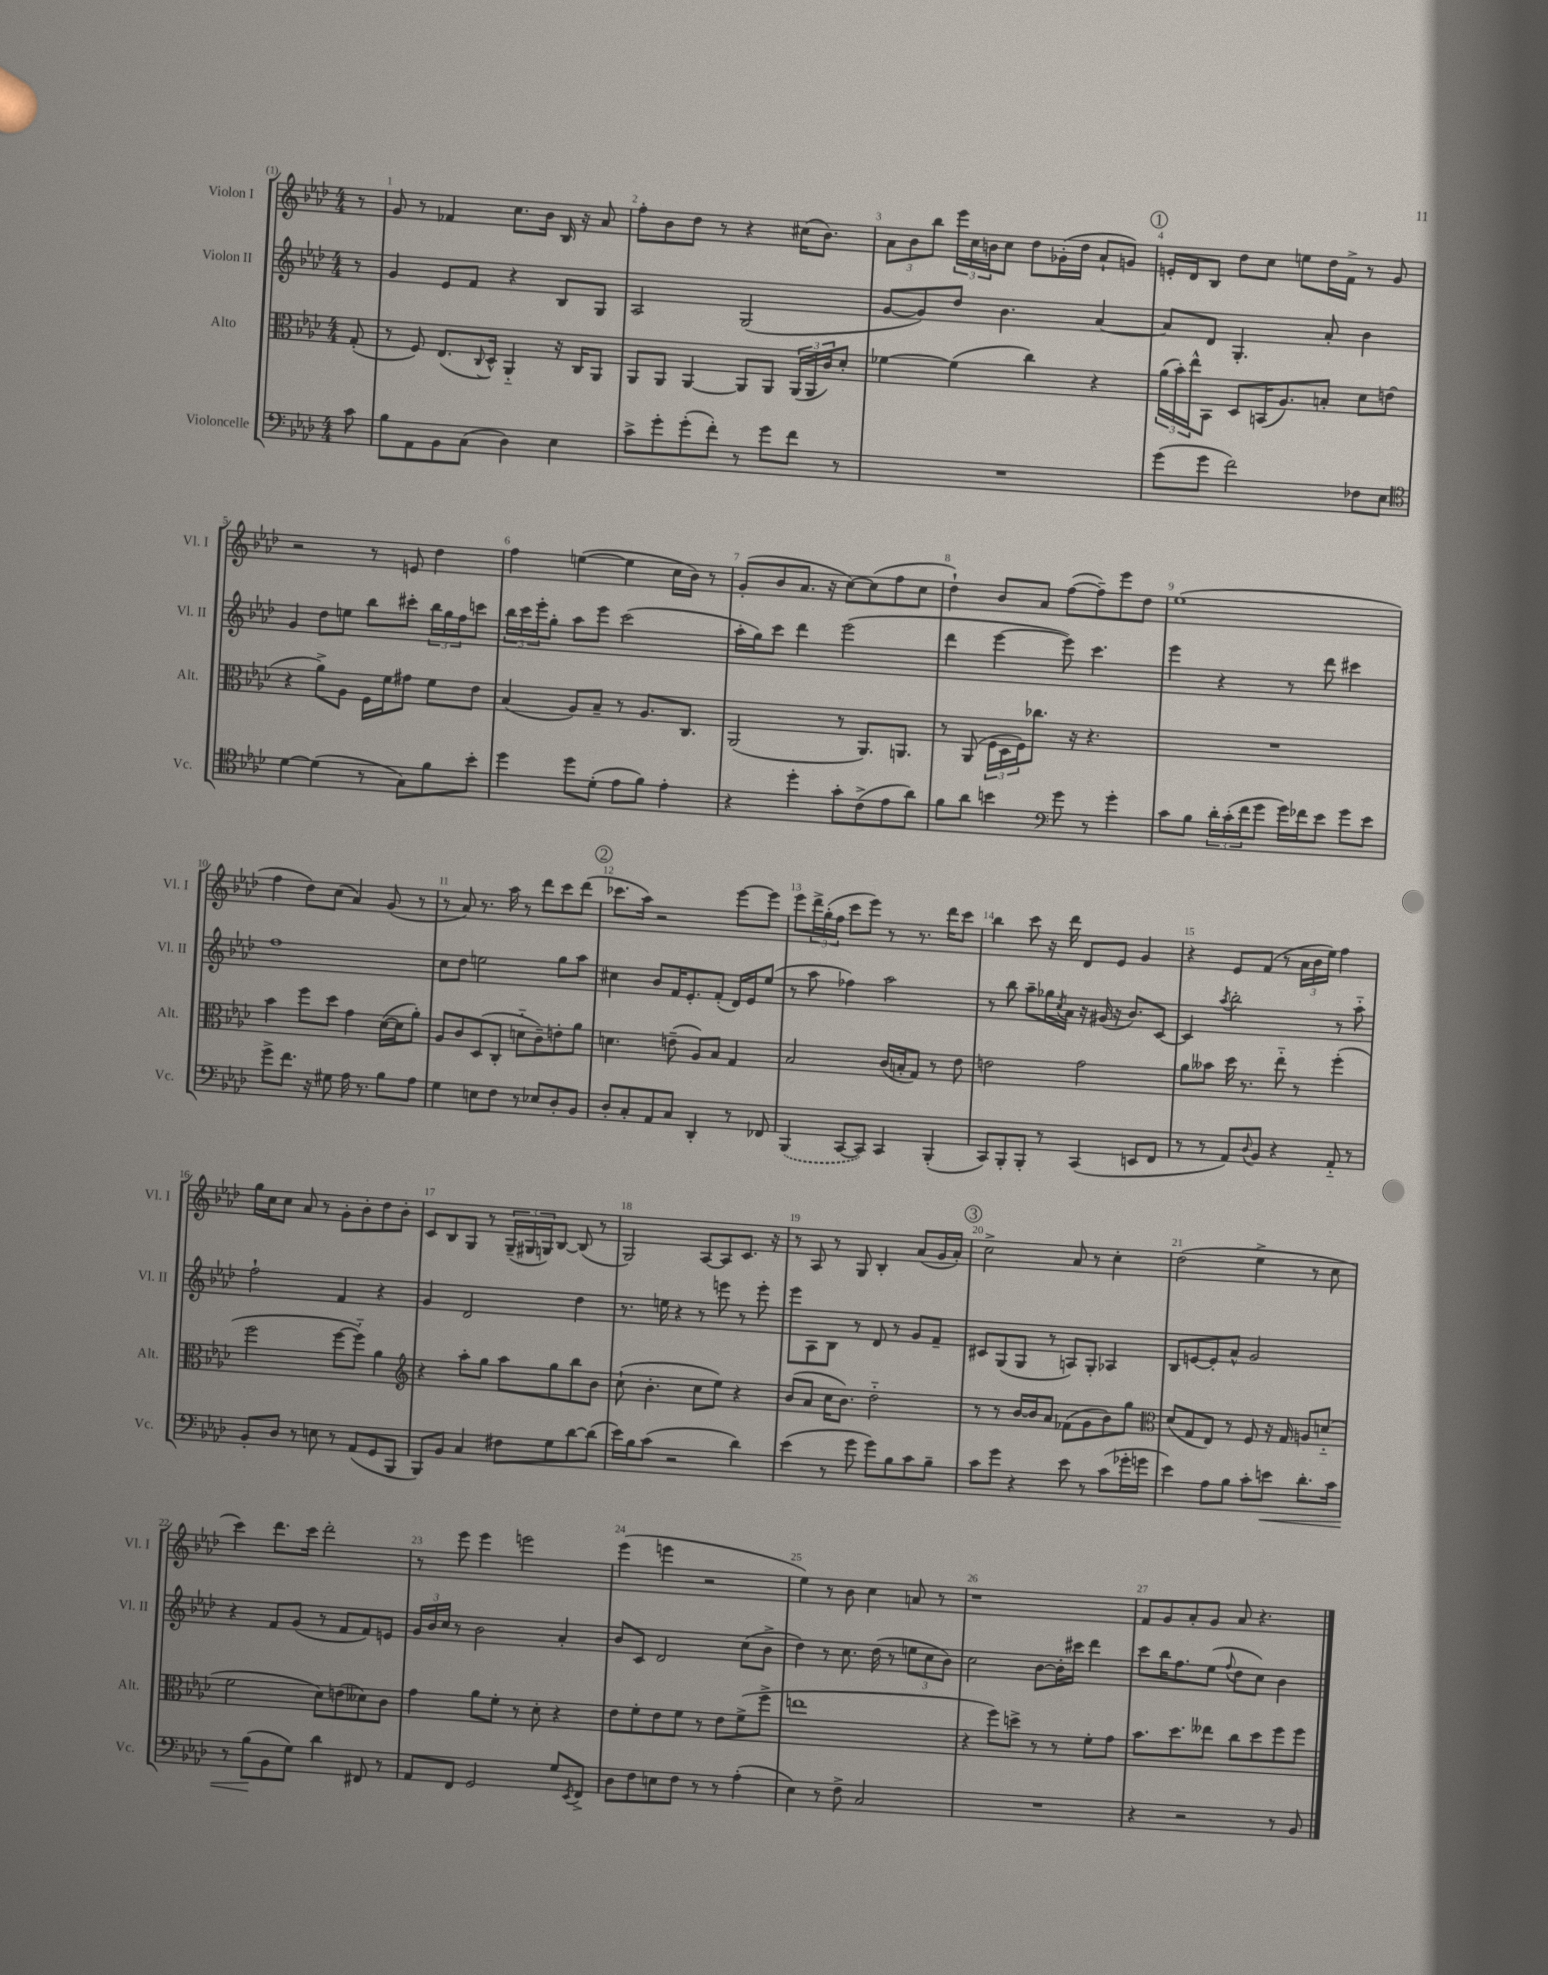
<<
\new StaffGroup <<
\new Staff = "s0" \with { instrumentName = "Violon I" shortInstrumentName = "Vl. I" } {
    \clef treble \key aes \major \numericTimeSignature \time 4/4 \partial 8
    r8 |
    g'8 r8 fes'4 c''8. bes'16 bes16 r16 aes'8 |
    f''8-. bes'8 des''8 r8 r4 cis''16( bes'8.) |
    \tuplet 3/2 { aes'8 bes'8 bes''8 } \tuplet 3/2 { ees'''16 c''16 b'16 } c''8 des''8 ges'16-.( des''16 aes'8-! g'8) |
    \mark \markup { \circle "1" } e'16-. des'16 bes8 des''8 c''8 e''8 des''16 f'16-> r8 g'8 |
    r2 r8 e'8 des''4 |
    f''4 e''4~( e''4 c''16 bes'16) r8 |
    g'8-.( bes'8 aes'8. r16 c''8~) c''8( f''8 c''8 |
    des''4-!) bes'8 aes'8 f''8~( f''8--) ees'''8 des''8 |
    ees''1( |
    f''4 des''8) c''8( aes'4) g'8( r8 |
    r8 aes'8) r8. aes''16 r8 des'''8 c'''8 des'''8( |
    \mark \markup { \circle "2" } ces'''8. aes''16) r2 ees'''8~ ees'''8 |
    ees'''8 \tuplet 3/2 { des'''16-> g''16-.( f''16 } c'''8 ees'''8) r8 r8. des'''16 c'''8 |
    bes''4 c'''8 r16 des'''16 des'8 ees'8 g'4 |
    r4 ees'8 f'8( r8 \tuplet 3/2 { aes'16 bes'16 ees''16) } f''4 |
    g''16 c''16 c''8 aes'8 r8 g'8-. bes'8-. des''8 bes'8-. |
    c'8 bes8 g8 r8 \tuplet 3/2 { g16--( gis16 g16) } bes8~ bes8( r8 |
    g2) aes8~ aes8 c'8. r16 |
    r8 aes8 r8 g8 bes4-. aes'8( g'16 aes'16-.) |
    \mark \markup { \circle "3" } c''2-> aes'8 r8 c''4-. |
    des''2( ees''4-> r8 c''8 |
    c'''4) des'''8. c'''16 des'''2-. |
    r8 ees'''8 ees'''4 e'''2 |
    ees'''4( e'''4 r2 |
    ees''4) r8 bes'8 c''4 a'8 r8 |
    r1 |
    f'8 g'8 aes'8-. g'8 aes'8 r4. \bar "|." |
}
\new Staff = "s1" \with { instrumentName = "Violon II" shortInstrumentName = "Vl. II" } {
    \clef treble \key aes \major \numericTimeSignature \time 4/4 \partial 8
    r8 |
    g'4 ees'8 f'8 r4 bes8 g8 |
    aes2 g2( |
    g'8~ g'8) des''8 bes'4. aes'4~ |
    \mark \markup { \circle "1" } aes'8 des'8 g4.-. aes'8-. bes'4 |
    g'4 des''8 e''8 bes''8 cis'''8-. \tuplet 3/2 { bes''16 g''16 f''16 } c'''8 |
    \tuplet 3/2 { bes''16 c'''16 ees'''16-. } g''8-. aes''8 ees'''8 c'''2( |
    aes''16-. g''16) c'''8 des'''4 ees'''2( |
    des'''4 ees'''4~ ees'''8) c'''4. |
    ees'''4 r4 r8 des'''8 cis'''4 |
    f''1 |
    c''8 des''8 e''2 g''8 aes''8 |
    \mark \markup { \circle "2" } cis''4 bes'8 f'16 ees'8.-. f'8-.( des'16) ees'16 ees''8( |
    r8 aes''8 fes''4) aes''2 |
    r8 bes''8 aes''8-- ges''16 \acciaccatura { c''8 } aes'16 r16 gis'16( r16 bes'8.) c'8~ |
    c'4 \acciaccatura { aes''8 } bes''2-. r8 aes''8-_ |
    f''2-! f'4 r4 |
    g'4 des'2 des''4 |
    r8. e''16 r4 r8 e'''8 r8 e'''8-. |
    ees'''8 aes8 bes8 r8 des'8 r8 g'8 f'8-- |
    \mark \markup { \circle "3" } cis'8 g8( g8 r8 a8) g8-. aes4 |
    bes8 e'8~ e'8-. aes'8-^ g'2 |
    r4 f'8 g'8( r8 f'8 f'8) e'8 |
    \tuplet 3/2 { g'16 bes'16 c''16 } r8 bes'2 aes'4-. |
    bes'8 c'8 des'2 c''8( bes'8-> |
    des''4) r8 c''8. des''16( r8 \tuplet 3/2 { e''8 c''8 bes'8) } |
    c''2 bes'8~ bes'16-. cis'''16 des'''4 |
    c'''8 bes''16 f''8. ees''8( \appoggiatura { f''8 } des''8 c''8) bes'4 \bar "|." |
}
\new Staff = "s2" \with { instrumentName = "Alto" shortInstrumentName = "Alt." } {
    \clef alto \key aes \major \numericTimeSignature \time 4/4 \partial 8
    g8-.( |
    r8 f8) ees8.( \appoggiatura { c8 } des16-^) aes,4-_ r16 c16 aes,8 |
    aes,8 aes,8 aes,4~ aes,8 aes,8 \tuplet 3/2 { aes,16( aes,16 c'16) } des'8-. |
    fes'4~ fes'4( c''4) r4 |
    \mark \markup { \circle "1" } \tuplet 3/2 { aes'16( bes'16-.) ees''16-^ } bes,8 des8 b,16( aes8.) b8-. des'8 e'8( |
    r4 aes'8->) aes8 f16 f'16 gis'8 f'8 ees'8 |
    bes4( aes8) bes8-- r8 aes8. c8. |
    aes,2( r8 aes,8.) a,8. |
    r8 aes,8( \tuplet 3/2 { f16 des16 f16) } ces''8. r16 r4. |
    R1 |
    bes'4 f''8 des''8 g'4 des'16~( des'16 aes'8-.) |
    aes8 c'8 des8( c8-. d'8-_ c'8--) e'8-. aes'8 |
    \mark \markup { \circle "2" } d'4. e'8--( aes8) bes8 g4 |
    bes2 c'16( b16-. g8) r8 ees'8 |
    e'2 g'2 |
    aes'8 beses'8 des''16 r8. ees''8-_ r8 f''4-.( |
    f''2 f''8~ f''8-_) aes'4 |
    \clef treble r4 aes''8-. g''8 aes''8 g''8 bes''8 bes'8 |
    c''8-!( bes'4.-. c''8 ees''8) r4 |
    bes'8( aes'8 c''16 bes'8.) des''2-_ |
    \mark \markup { \circle "3" } r8 r8 bes'16~ bes'16 aes'8 fes'8( g'8 bes'8) g''8 |
    \clef alto des'8( g8 ees8) r8 f8 r16 g16 a8 d'8-_( |
    f'2 des'8) e'8( deses'8) c'8 |
    g'4 aes'8 f'8-. r8 des'8-. r4 |
    ees'8 f'8-. ees'8 f'8 r8 ees'8 f'8->( f''8-> |
    e''1 |
    r4 f''8) d''8-> r8 r8 f'8-. g'8 |
    bes'8. des''8. eeses''8 c''8 des''8 f''8 f''8 \bar "|." |
}
\new Staff = "s3" \with { instrumentName = "Violoncelle" shortInstrumentName = "Vc." } {
    \clef bass \key aes \major \numericTimeSignature \time 4/4 \partial 8
    c'8 |
    bes8 aes,8 bes,8 c8( des4) ees4 |
    c'8-> g'8-. g'8-.( f'8-.) r8 g'8 f'8 r8 |
    R1 |
    \mark \markup { \circle "1" } g'8( g'8 f'2) fes8 ees8 |
    \clef tenor des'4~ des'4( r8 g8) f'8 bes'8-. |
    des''4 des''8 des'8-.( ees'8 f'8) ees'4-. |
    r4 des''4-. g'8-. c'8->( ees'8 aes'8) |
    f'8 aes'8 b'4 \clef bass g'8 r8 g'4-. |
    c'8 bes8 \tuplet 3/2 { des'16-. c'16-.( f'16 } g'8 g'16) fes'16 ees'8 g'8 ees'8 |
    g'8-> f'8. r16 gis8 aes16 r8. bes8 aes8 |
    g4 e8 f8 r8 ees8 des8-. bes,8 |
    \mark \markup { \circle "2" } des8-. c8-. aes,8 c8 des,4-. r8 fes,8 |
    \once \slurDashed bes,,4( c,8~ c,8) c,4 bes,,4-.( |
    c,8) bes,,8-. bes,,8-. r8 c,4( e,8 f,8 |
    r8 r8 aes,8) \appoggiatura { des8 } bes,8 r4 aes,8-_ r8 |
    bes,8-. des8 r8 e8 r8 aes,8( g,8 bes,,8 |
    bes,,8) bes,8 c4 fis8 g8 des'8~ des'8( |
    ees'16) bes16 c'8( r2 des'4) |
    ees'4( r8 g'8 g'8) bes8 c'8 bes8-- |
    \mark \markup { \circle "3" } c'8 g'8 r4 ees'8 r8 c'8( ges'16-. g'16 |
    ees'4) aes8 bes8 c'8-. e'8\< des'8.-. c'16 |
    r8 bes8\!( bes,8 g8) des'4 fis,8 r8 |
    aes,8 f,8 g,2 g8 \acciaccatura { ees,8 } f,8-> |
    des8 f8 e8 f8 r8 r8 aes4-.( |
    ees4) r8 f8-> c2 |
    R1 |
    r4 r2 r8 bes,8 \bar "|." |
}
>>
>>
\layout { \context { \Score \override BarNumber.break-visibility = ##(#f #t #t) barNumberVisibility = #all-bar-numbers-visible } }
